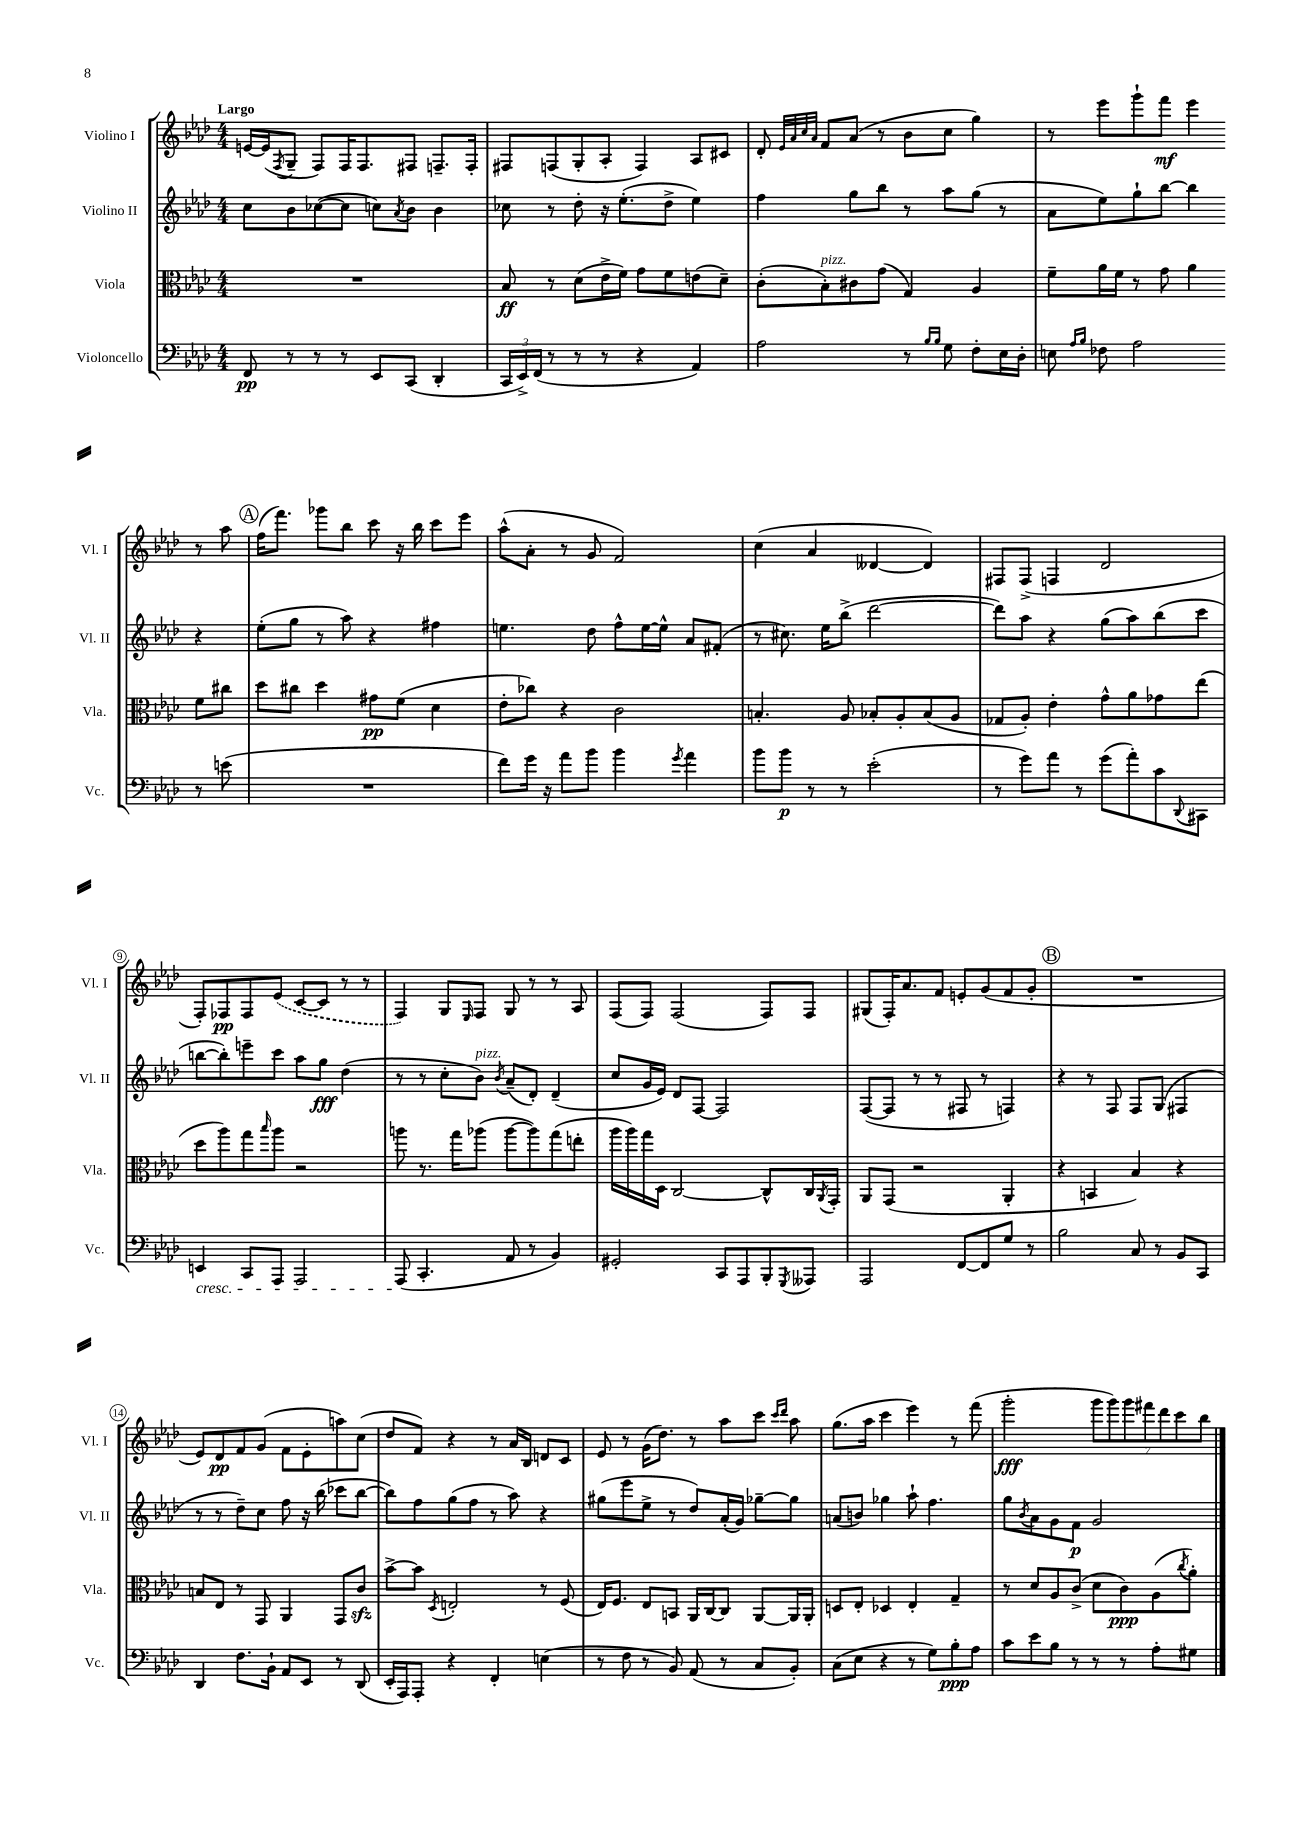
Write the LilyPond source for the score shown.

<<
\new StaffGroup <<
\new Staff = "s0" \with { instrumentName = "Violino I" shortInstrumentName = "Vl. I" } {
    \clef treble \key aes \major \numericTimeSignature \time 4/4 \tempo "Largo"
    e'16~ e'16( \acciaccatura { f8 } g8-- f8) f16 f8. fis8 f8.-- f16-. |
    fis8 f8( g8-. aes8-. f4) aes8 cis'8 |
    des'8-. \grace { ees'32 aes'32 c''32 aes'32 } f'8 aes'8( r8 bes'8 c''8 g''4) |
    r8 ees'''8 g'''8-! f'''8\mf ees'''4 r8 aes''8 |
    \mark \markup { \circle "A" } f''16( f'''8.) ges'''8 bes''8 c'''8 r16 bes''16 c'''8 ees'''8 |
    aes''8-^( aes'8-. r8 g'8 f'2) |
    c''4( aes'4 deses'4~ deses'4) |
    fis8 fis8->( f4 des'2 |
    f8-.) fes8\pp fes8 \once \slurDashed ees'8( c'8~ c'8 r8 r8 |
    f4) g8 \grace { ees16 } f8 g8 r8 r8 aes8 |
    f8( f8) f2( f8) f8 |
    gis8( f16-.) aes'8. f'8 e'8-. g'8( f'8 g'8-. |
    \mark \markup { \circle "B" } R1 |
    ees'8) des'8\pp f'8 g'8( f'8 ees'8-. a''8) c''8( |
    des''8 f'8) r4 r8 aes'16 bes16 d'8 c'8 |
    ees'8 r8 g'16( des''8.) r8 aes''8 c'''8 \grace { c'''16 des'''16 } aes''8 |
    g''8.( aes''16 c'''4 ees'''4) r8 f'''8( |
    g'''2-.\fff \tuplet 7/4 { g'''8 g'''8) g'''8 fis'''8 des'''8 c'''8 bes''8 } \bar "|." |
}
\new Staff = "s1" \with { instrumentName = "Violino II" shortInstrumentName = "Vl. II" } {
    \clef treble \key aes \major \numericTimeSignature \time 4/4
    c''8 bes'8 ces''8~( ces''8 c''8) \acciaccatura { aes'8 } bes'8 bes'4 |
    ces''8 r8 des''8-. r16 ees''8.-.( des''8-> ees''4) |
    f''4 g''8 bes''8 r8 aes''8 g''8( r8 |
    aes'8 ees''8) g''8-! bes''8~ bes''4 r4 |
    \mark \markup { \circle "A" } ees''8-.( g''8 r8 aes''8) r4 fis''4 |
    e''4. des''8 f''8-^ e''16~ e''16-^ aes'8 fis'8-.( |
    r8 cis''8.) ees''16 bes''8->( des'''2~ |
    des'''8) aes''8 r4 g''8( aes''8) bes''8( c'''8 |
    b''8~ b''8-.) e'''8-- c'''8 aes''8 g''8\fff des''4( |
    r8 r8 c''8-. bes'8^\markup { \italic "pizz." }) \acciaccatura { bes'8 } aes'8--( des'8-.) des'4--( |
    c''8 g'16 ees'16) des'8 f8~ f2 |
    f8~( f8 r8 r8 fis8 r8 f4) |
    \mark \markup { \circle "B" } r4 r8 f8 f8 g8( fis4 |
    r8 r8 des''8--) c''8 f''8 r16 bes''16( ces'''8 bes''8~ |
    bes''8) f''8 g''8( f''8 r8 aes''8) r4 |
    gis''8( ees'''8 ees''8-> r8 des''8) aes'16-.( g'16) ges''8~-- ges''8 |
    a'8( b'8) ges''4 aes''8-! f''4. |
    g''8 \acciaccatura { bes'8 } aes'8 g'8 f'8\p g'2 \bar "|." |
}
\new Staff = "s2" \with { instrumentName = "Viola" shortInstrumentName = "Vla." } {
    \clef alto \key aes \major \numericTimeSignature \time 4/4
    R1 |
    bes8\ff r8 des'8( ees'16-> f'16) g'8 f'8 e'8( des'8--) |
    c'8-.( bes8-.^\markup { \italic "pizz." }) cis'8 g'8( g4) aes4 |
    f'8-- aes'16 f'16 r8 g'8 aes'4 f'8 cis''8 |
    \mark \markup { \circle "A" } des''8 cis''8 des''4 gis'8\pp f'8( des'4 |
    ees'8-. ces''8) r4 c'2 |
    b4.-. aes8 bes8-. aes8-. bes8( aes8 |
    ges8 aes8-.) ees'4-. g'8-^ aes'8 ges'8 ees''8( |
    des''8 aes''8) g''8 \grace { bes''16 } aes''8 r2 |
    a''8 r8. g''16 aes''8( aes''8~ aes''8) g''8( e''8-. |
    aes''16 aes''16) g''16 des16 c2~ c8-^ c16 \acciaccatura { aes,8 } g,16-. |
    aes,8 g,8( r2 aes,4-. |
    \mark \markup { \circle "B" } r4 b,4 bes4) r4 |
    b8 ees8 r8 g,8 aes,4 g,8 c'8\sfz |
    bes'8~-> bes'8 \acciaccatura { des8 } e2-. r8 f8( |
    ees16) f8. ees8 b,8 aes,16 c16~ c8 aes,8~ aes,16 aes,16-. |
    d8 ees8-. des4 ees4-. g4-- |
    r8 des'8 aes8 c'8->( des'8 c'8\ppp) aes8( \acciaccatura { c''8 } aes'8-.) \bar "|." |
}
\new Staff = "s3" \with { instrumentName = "Violoncello" shortInstrumentName = "Vc." } {
    \clef bass \key aes \major \numericTimeSignature \time 4/4
    f,8\pp r8 r8 r8 ees,8 c,8( des,4-. |
    \tuplet 3/2 { c,16 ees,16->) f,16( } r8 r8 r8 r4 aes,4) |
    aes2 r8 \grace { bes16 bes16 } g8 f8-. ees16 des16-. |
    e8 \grace { aes16 bes16 } fes8 aes2 r8 e'8( |
    \mark \markup { \circle "A" } R1 |
    f'8) g'16 r16 aes'8 bes'8 bes'4 \acciaccatura { g'8 } aes'4 |
    bes'8 bes'8\p r8 r8 ees'2-.( |
    r8 g'8) aes'8 r8 g'8( aes'8-.) c'8 \appoggiatura { des,8 } cis,8 |
    e,4\cresc c,8 aes,,8 aes,,2 |
    aes,,8\!( c,4.-. aes,8 r8 bes,4) |
    gis,2-. c,8 aes,,8 bes,,8-. \acciaccatura { g,,8 } aeses,,8 |
    aes,,2 f,8~ f,8 g8 r8 |
    \mark \markup { \circle "B" } bes2 c8 r8 bes,8 c,8 |
    des,4 f8. bes,16-! aes,8 ees,8 r8 des,8( |
    ees,16-. aes,,16) aes,,8-. r4 f,4-. e4( |
    r8 f8 r8 bes,8) aes,8( r8 c8 bes,8-.) |
    c8( ees8 r4 r8 g8) bes8-.\ppp aes8 |
    c'8 ees'8 bes8 r8 r8 r8 aes8-. gis8 \bar "|." |
}
>>
>>
\layout { \context { \Score \override BarNumber.stencil = #(make-stencil-circler 0.1 0.3 ly:text-interface::print) } }
